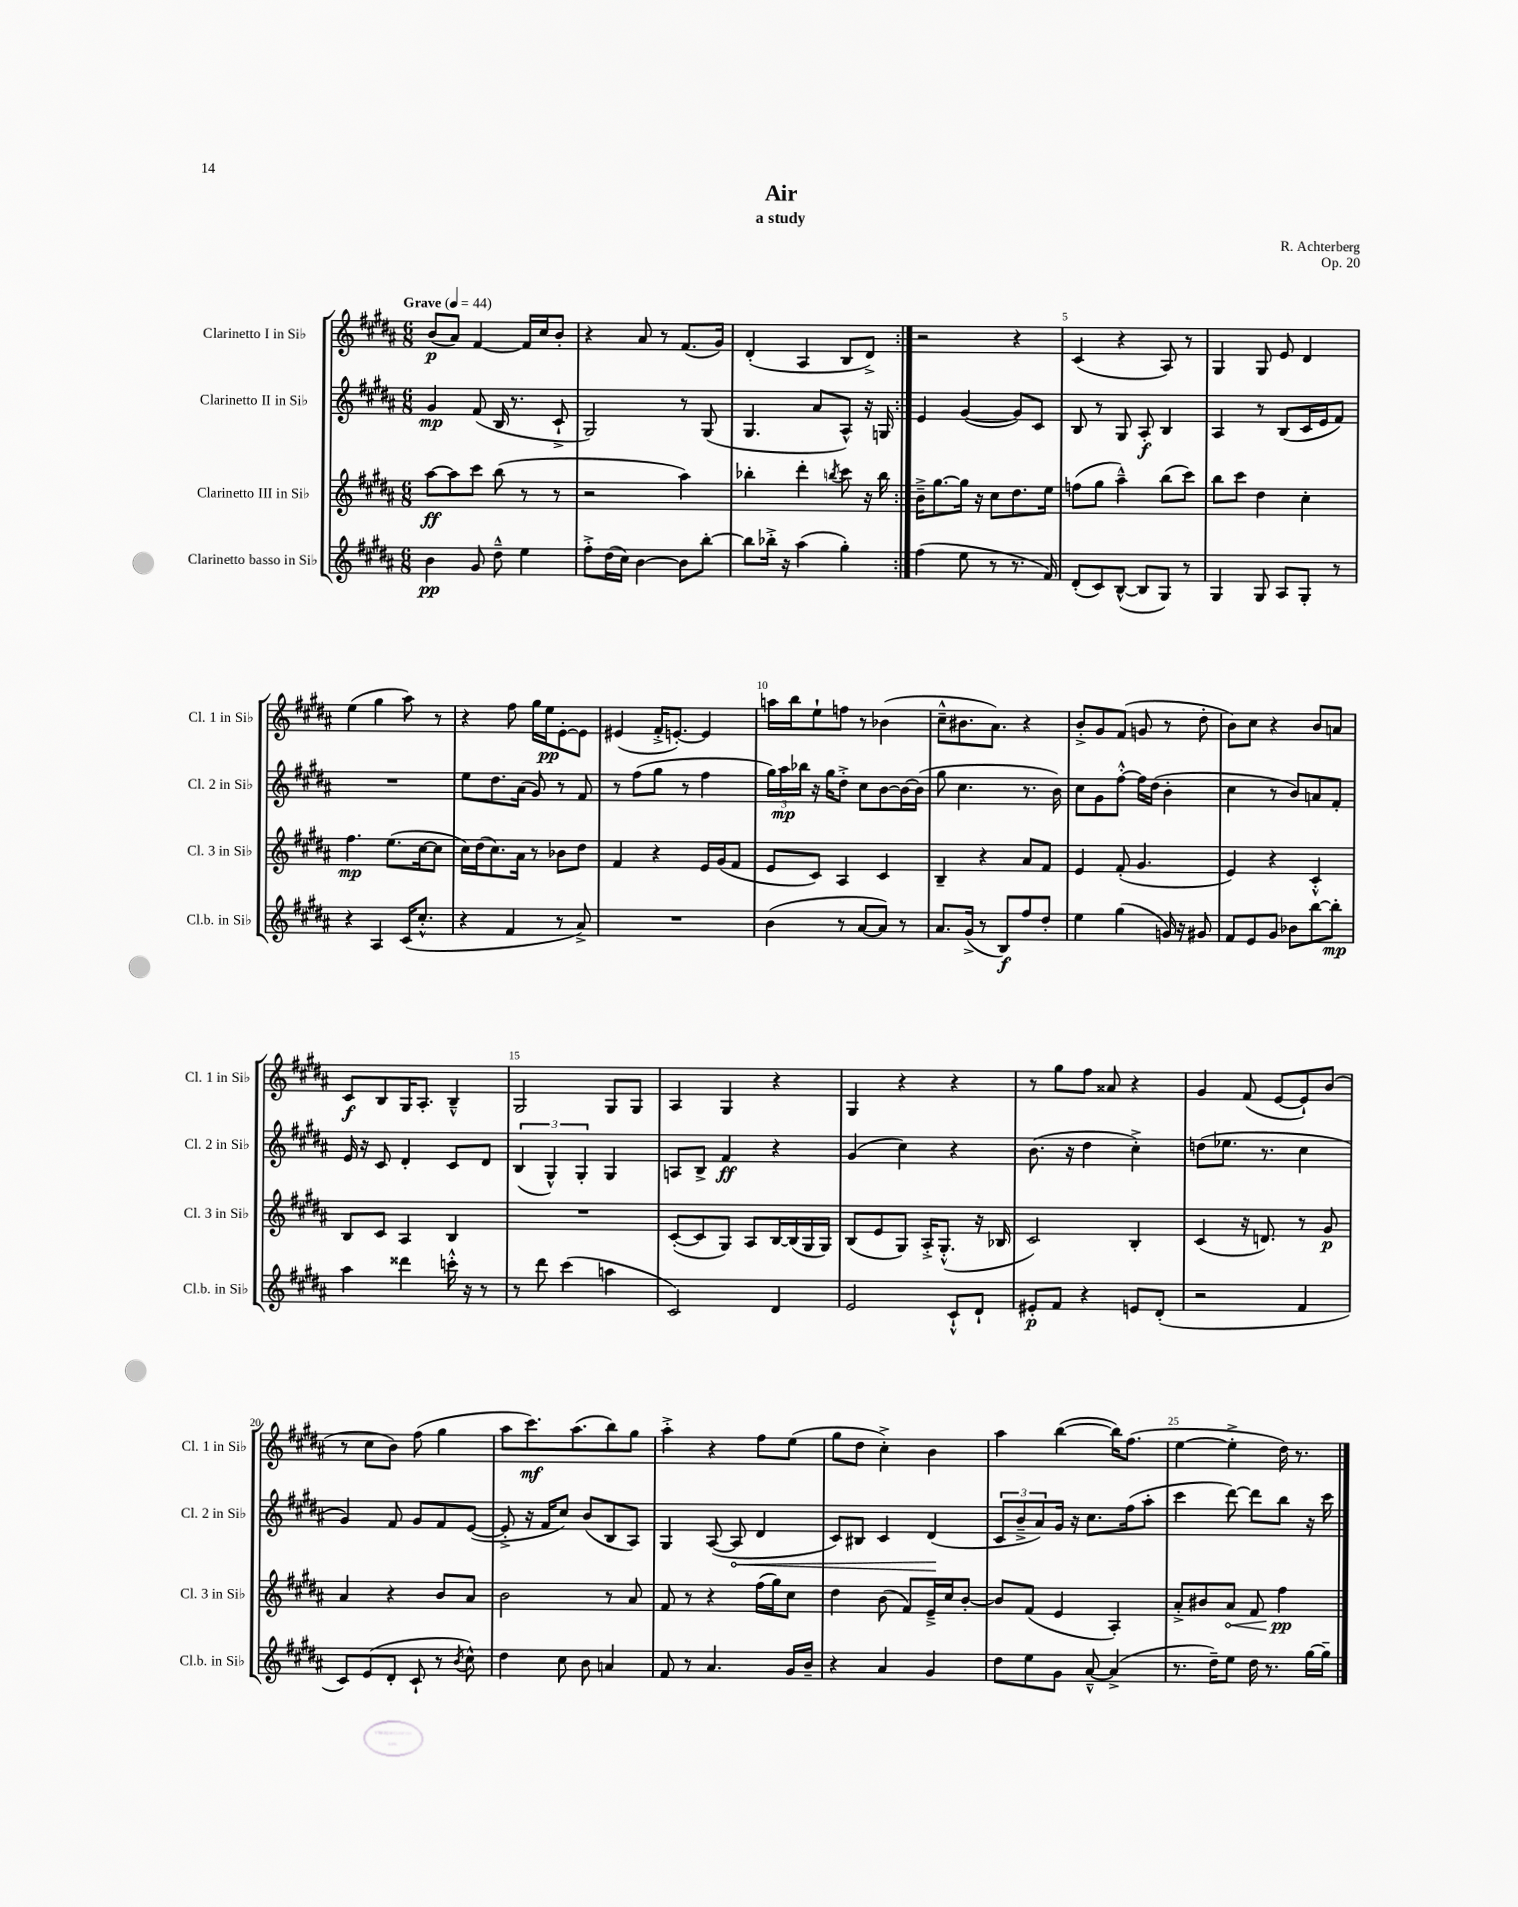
\header { title = "Air" composer = "R. Achterberg" subtitle = "a study" opus = "Op. 20" }
<<
\new StaffGroup <<
\new Staff = "s0" \with { instrumentName = "Clarinetto I in Sib" shortInstrumentName = "Cl. 1 in Sib" } {
    \clef treble \key b \major \numericTimeSignature \time 6/8 \tempo "Grave" 4 = 44
    \repeat volta 2 { b'8\p( ais'8) fis'4~ fis'16 cis''16 b'8-. |
    r4 ais'8 r8 fis'8.( gis'16) |
    dis'4-.( ais4 b8 dis'8->) | }
    r2 r4 |
    cis'4( r4 ais8) r8 |
    gis4 gis8 e'8 dis'4 |
    e''4( gis''4 ais''8) r8 |
    r4 fis''8 gis''16 e''16\pp e'8~-. e'8 |
    eis'4( fis'16-.-> e'8.~-.) e'4 |
    a''16 b''16 e''8-! f''8 r8 bes'4( |
    cis''8---^ bis'8. ais'8.) r4 |
    b'8-.-> gis'8 fis'8( g'8 r8 dis''8-. |
    b'8) cis''8 r4 b'8 a'8 |
    cis'8\f b8 gis16 ais8.-. b4---^ |
    gis2 gis8 gis8 |
    ais4 gis4 r4 |
    gis4 r4 r4 |
    r8 gis''8 fis''8 aisis'8 r4 |
    gis'4 fis'8( e'8~ e'8-!) b'8( |
    r8 cis''8 b'8) fis''8( gis''4 |
    ais''8 cis'''8.\mf) ais''8.( b''8) gis''8 |
    ais''4-.-> r4 fis''8 e''8( |
    gis''8 dis''8 cis''4-.->) b'4 |
    ais''4 b''4~( b''16) fis''8.( |
    e''4~ e''4-.-> dis''16) r8. \bar "|." |
}
\new Staff = "s1" \with { instrumentName = "Clarinetto II in Sib" shortInstrumentName = "Cl. 2 in Sib" } {
    \clef treble \key b \major \numericTimeSignature \time 6/8
    \repeat volta 2 { gis'4\mp fis'8( b16 r8. cis'8-!-> |
    gis2) r8 gis8( |
    gis4. ais'8 ais8-^) r16 g16 | }
    e'4 gis'4~( gis'8) cis'8 |
    b8 r8 gis8 ais8-.\f b4 |
    ais4 r8 b8( cis'16 e'16 fis'8) |
    R2. |
    e''8 dis''8. ais'16( gis'8) r8 fis'8 |
    r8 fis''8( gis''8 r8 fis''4 |
    \tuplet 3/2 { gis''16) ais''16\mp bes''16 } r16 gis''16 dis''8-.-> cis''8 b'8~ b'16~ b'16( |
    gis''8 cis''4. r8. b'16) |
    cis''8 gis'8 fis''8~-.-^ fis''16 dis''16( b'4-. |
    cis''4 r8 b'8) a'8 fis'8-. |
    e'16 r16 cis'8 dis'4-. cis'8 dis'8 |
    \tuplet 3/2 { b4( gis4-^) gis4-. } gis4 |
    a8 b8-> fis'4\ff r4 |
    gis'4( cis''4) r4 |
    b'8.( r16 dis''4 cis''4-.->) |
    d''8( ees''8. r8. cis''4 |
    gis'4) fis'8 gis'8 fis'8 e'8~( |
    e'8-.-> r16 fis'16 cis''8) b'8( b8 ais8) |
    gis4 ais8~( \once \override Hairpin.circled-tip = ##t ais8\< dis'4 |
    cis'8) bis8 cis'4 dis'4\!( |
    \tuplet 3/2 { cis'8 b'8---> ais'8) } gis'16 r16 cis''8. fis''16( ais''8-. |
    cis'''4 dis'''8~) dis'''8 b''8 r16 cis'''16 \bar "|." |
}
\new Staff = "s2" \with { instrumentName = "Clarinetto III in Sib" shortInstrumentName = "Cl. 3 in Sib" } {
    \clef treble \key b \major \numericTimeSignature \time 6/8
    \repeat volta 2 { ais''8~\ff ais''8 cis'''8 b''8( r8 r8 |
    r2 ais''4) |
    bes''4-. dis'''4-. \acciaccatura { b''8 } cis'''8 r16 b''16 | }
    b'16---> gis''8.~ gis''16 r16 cis''8 dis''8. e''16 |
    f''8( gis''8 ais''4---^) b''8( cis'''8) |
    b''8 cis'''8 dis''4 cis''4-. |
    fis''4.\mp e''8.( cis''16~ cis''8 |
    cis''16) dis''16( cis''8.) ais'16 r8 bes'8 dis''8 |
    fis'4 r4 e'16 gis'16( fis'8 |
    e'8 cis'8) ais4 cis'4 |
    b4-- r4 ais'8 fis'8 |
    e'4 fis'8-.( gis'4. |
    e'4) r4 cis'4-.-^ |
    b8 cis'8 ais4 b4 |
    R2. |
    cis'8~-.( cis'8 gis8) ais8 b16~ b16( gis16 gis16) |
    b8( e'8 gis8) ais16-.-> gis8.-.-^( r16 bes16 |
    cis'2) b4-. |
    cis'4( r16 d'8.) r8 gis'8\p |
    ais'4 r4 b'8 ais'8 |
    b'2 r8 ais'8 |
    fis'8 r8 r4 fis''16( gis''16) cis''8 |
    dis''4 b'8( fis'8) e'16---> cis''16 b'8~-. |
    b'8 fis'8( e'4 ais4-.) |
    ais'8-.-> bis'8 \once \override Hairpin.circled-tip = ##t ais'8\< fis'8 fis''4\pp\! \bar "|." |
}
\new Staff = "s3" \with { instrumentName = "Clarinetto basso in Sib" shortInstrumentName = "Cl.b. in Sib" } {
    \clef treble \key b \major \numericTimeSignature \time 6/8
    \repeat volta 2 { b'4\pp gis'8 dis''8---^ e''4 |
    fis''8-.-> dis''16( cis''16) b'4~ b'8 b''8~-. |
    b''8 bes''16-.-> r16 ais''4( gis''4-.) | }
    fis''4( e''8 r8 r8. fis'16) |
    dis'8-.( cis'8) b8~-^( b8 gis8) r8 |
    gis4 gis8 ais8 gis8-. r8 |
    r4 ais4 cis'16( cis''8.-.-^ |
    r4 fis'4 r8 ais'8->) |
    R2. |
    b'4( r8 ais'8~ ais'8) r8 |
    ais'8. gis'16->( r8 b8\f) fis''8 dis''8-. |
    e''4 gis''4( g'16) r16 gis'8 |
    fis'8 e'8 gis'8 bes'8 b''8~ b''8-.\mp |
    ais''4 disis'''4 c'''16-.-^ r16 r8 |
    r8 dis'''8 cis'''4( a''4 |
    cis'2) dis'4 |
    e'2 cis'8-!-^ dis'8-! |
    eis'8-.\p fis'8 r4 e'8 dis'8-.( |
    r2 fis'4 |
    cis'8) e'8( dis'8-. cis'8-! r8 \acciaccatura { b'8 } cis''8-^) |
    dis''4 cis''8 b'8 a'4 |
    fis'8 r8 ais'4. gis'16 b'16-- |
    r4 ais'4 gis'4 |
    dis''8 e''8 gis'8 ais'8~---^ ais'4->( |
    r8. dis''16--) e''8 dis''16 r8. gis''16~ gis''16-- \bar "|." |
}
>>
>>
\layout { \context { \Score \override BarNumber.break-visibility = ##(#f #t #t) barNumberVisibility = #(every-nth-bar-number-visible 5) } }
